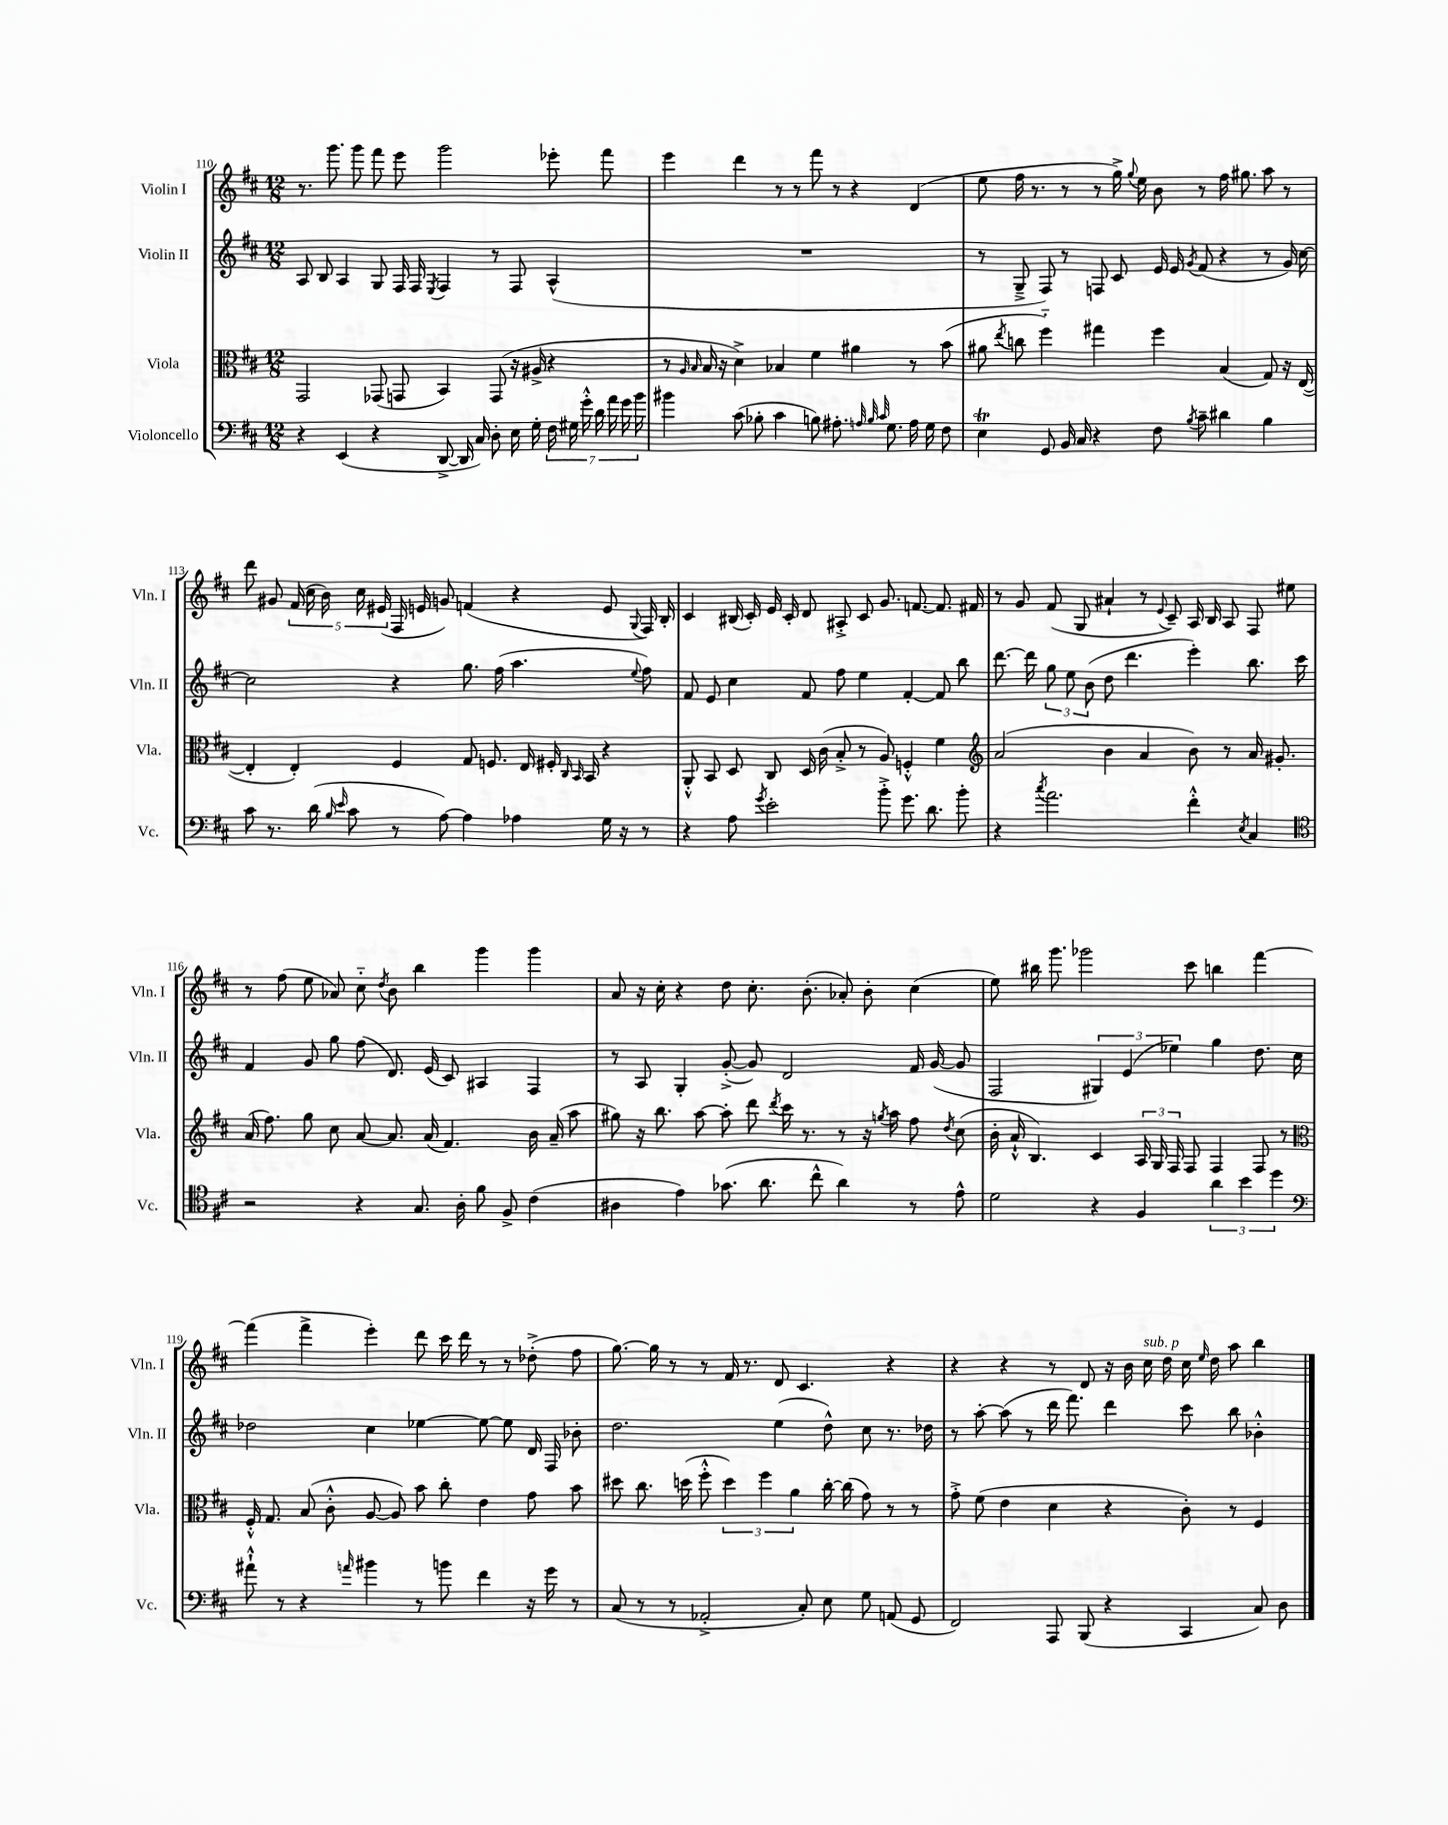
<<
\new StaffGroup <<
\new Staff = "s0" \with { instrumentName = "Violin I" shortInstrumentName = "Vln. I" } {
    \clef treble \key d \major \numericTimeSignature \time 12/8
    \autoBeamOff r8. g'''8. g'''8 fis'''8 e'''8 g'''2 ees'''8-. fis'''8 |
    e'''4 d'''4 r8 r8 fis'''8 r8 r4 d'4( |
    e''8 fis''16 r8. r8 r8 g''16->) \appoggiatura { g''8 } e''16 b'8 r8 fis''16 gis''8. a''8 r8 |
    d'''8 gis'8 \tuplet 5/4 { fis'16( cis''16 b'16) cis''16 eis'16( } fis16 e'16 g'8) f'4( r4 e'8 \appoggiatura { g8 } fis16) b16-. |
    cis'4 bis16( cis'16-.) e'16 cis'16-. d'8 ais8-.-> cis'8 g'8. f'8.~ f'8. fis'16 |
    r8 g'8 fis'8( g8 ais'4-! r8 \appoggiatura { e'8 } cis'8--) a16 b16 a8 fis8 eis''8 |
    r8 fis''8( e''8 aes'8) cis''8-_ \acciaccatura { d''8 } b'8 b''4 g'''4 g'''4 |
    a'8 r16 cis''16-. r4 d''8 cis''8.-. b'8.-.( aes'8-.) b'8-. cis''4( |
    e''8) bis''16 g'''8. ges'''2 cis'''8 b''4 fis'''4~ |
    fis'''4( fis'''4-> e'''4-.) d'''8 cis'''16 d'''16 r8 r8 des''8-.->( fis''8 |
    g''8.~) g''16 r8 r8 fis'16 r8. d'8 cis'4. r4 |
    r4 r4 r8 d'8 r16 b'16 cis''16^\markup { \italic "sub. p" } d''16 cis''16 \grace { e''16 } d''16 a''8 b''4 \bar "|." |
}
\new Staff = "s1" \with { instrumentName = "Violin II" shortInstrumentName = "Vln. II" } {
    \clef treble \key d \major \numericTimeSignature \time 12/8
    \autoBeamOff a8 b8 a4 g8 fis16 fis16 \acciaccatura { e8 } fis4 r8 fis8 a4-^( |
    R1. |
    r8 g8---> fis8) r8 f8 cis'8 e'16 e'16 \acciaccatura { g'8 } fis'8( r4 r8 g'16) cis''16~ |
    cis''2 r4 g''8. fis''16( a''4. \appoggiatura { e''8 } fis''8) |
    fis'8 e'8 cis''4 fis'8 fis''8 e''4 fis'4~-. fis'8 b''8 |
    d'''8.~ d'''16 \tuplet 3/2 { g''8 e''8 b'8( } d''8 d'''4. e'''4-.) b''8. cis'''16 |
    fis'4 g'8 g''8 fis''8( d'8.) e'16( cis'8) ais4 fis4 |
    r8 a8 g4-. g'8~-.->( g'8) d'2 fis'16 g'16~( g'8 |
    fis2 \tuplet 3/2 { gis4) e'4( ees''4) } g''4 d''8. cis''16 |
    des''2 cis''4 ees''4~ ees''8~ ees''8 d'16 fis16 bes'8-. |
    d''2. e''4( d''8-^) cis''8 r8. des''16 |
    r8 a''8~-. a''8( r8 d'''16 fis'''8.) d'''4 cis'''8 b''8 bes'4-.-^ \bar "|." |
}
\new Staff = "s2" \with { instrumentName = "Viola" shortInstrumentName = "Vla." } {
    \clef alto \key d \major \numericTimeSignature \time 12/8
    \autoBeamOff g,2 ges,8( g,8 b,4) g,8( r16 ais16-> r4 |
    r8 \grace { a16 b16 } b16 r16 d'4->) bes4 fis'4 ais'4 r8 b'8( |
    ais'8 \acciaccatura { e''8 } c''8 fis''4-_) gis''4 fis''4 b4( g8) r16 e16~( |
    e4-. e4-.) fis4 g8 f8. e16 fis16-. \grace { cis16 b,16 } b,16 r4 |
    a,8-.-^ b,8 d8 cis8 d16 cis'16( b8-.-> r8 a8) f4-.-^ fis'4 |
    \clef treble a'2( b'4 a'4 b'8) r8 a'16 gis'8.-. |
    a'16( fis''8.) g''8 cis''8 a'8~ a'8. a'16( fis'4.) b'16 a'16--( a''8 |
    gis''8) r16 b''8. a''8~ a''8-. d'''8 \acciaccatura { d'''8 } cis'''16 r8. r8 r16 \acciaccatura { g''8 } a''16 fis''8 \acciaccatura { d''8 } cis''8( |
    b'16-. a'16-!-^ b4.) cis'4 \tuplet 3/2 { a16 g16 fis16 } fis8 fis4 fis8 r8 |
    \clef alto fis16-.-^ g8. b8( cis'8-.-^ a8~ a8) b'8 cis''8-. e'4 g'8 b'8 |
    dis''8 cis''8. d''16( fis''8-.-^ \tuplet 3/2 { d''4) fis''4 a'4 } cis''16~-. cis''16( g'8) r8 r8 |
    g'8-.-> fis'8( e'4 d'4 r4 cis'8-.) r8 fis4 \bar "|." |
}
\new Staff = "s3" \with { instrumentName = "Violoncello" shortInstrumentName = "Vc." } {
    \clef bass \key d \major \numericTimeSignature \time 12/8
    \autoBeamOff r4 e,4( r4 d,8~-> d,16 cis16) d8-. e16 g16-. \tuplet 7/4 { fis16 gis16 g'16-.-^ d'16 a'16 g'16 b'16 } |
    bis'4 cis'8( bes8-. cis'4 b8) ais8.-. \grace { a32 b32 cis'32 } g8. a16 g16 fis8 |
    e4\trill g,8 b,16 cis16 r4 fis8 \acciaccatura { b8 } cis'8-- dis'4 b4 |
    cis'8 r8. d'16( \grace { b16 e'16 } cis'8 r8 a8~) a4 aes4 g16 r16 r8 |
    r4 a8 \acciaccatura { g'8 } e'2-. b'8-.-> g'8. d'8. b'8-. |
    r4 \acciaccatura { cis''8 } a'2. fis'4-.-^ \acciaccatura { e8 } cis4 |
    \clef tenor r2 r4 g8. a16-. fis'8 fis8-> cis'4( |
    ais4 e'4) ges'8.( a'8. cis''8-^ a'4) r8 e'8-^ |
    d'2 r4 fis4 \tuplet 3/2 { a'4 b'4 d''4 } |
    \clef bass ais'8-!-^ r8 r4 \grace { a'16 } bis'4 r8 b'8 fis'4 r16 g'16 r8 |
    cis8( r8 r8 aes,2-.-> cis8-.) e8 g8 a,8( g,8 |
    fis,2) a,,8 b,,8( r4 cis,4 cis8) d8 \bar "|." |
}
>>
>>
\layout { \context { \Score currentBarNumber = #110 } }
